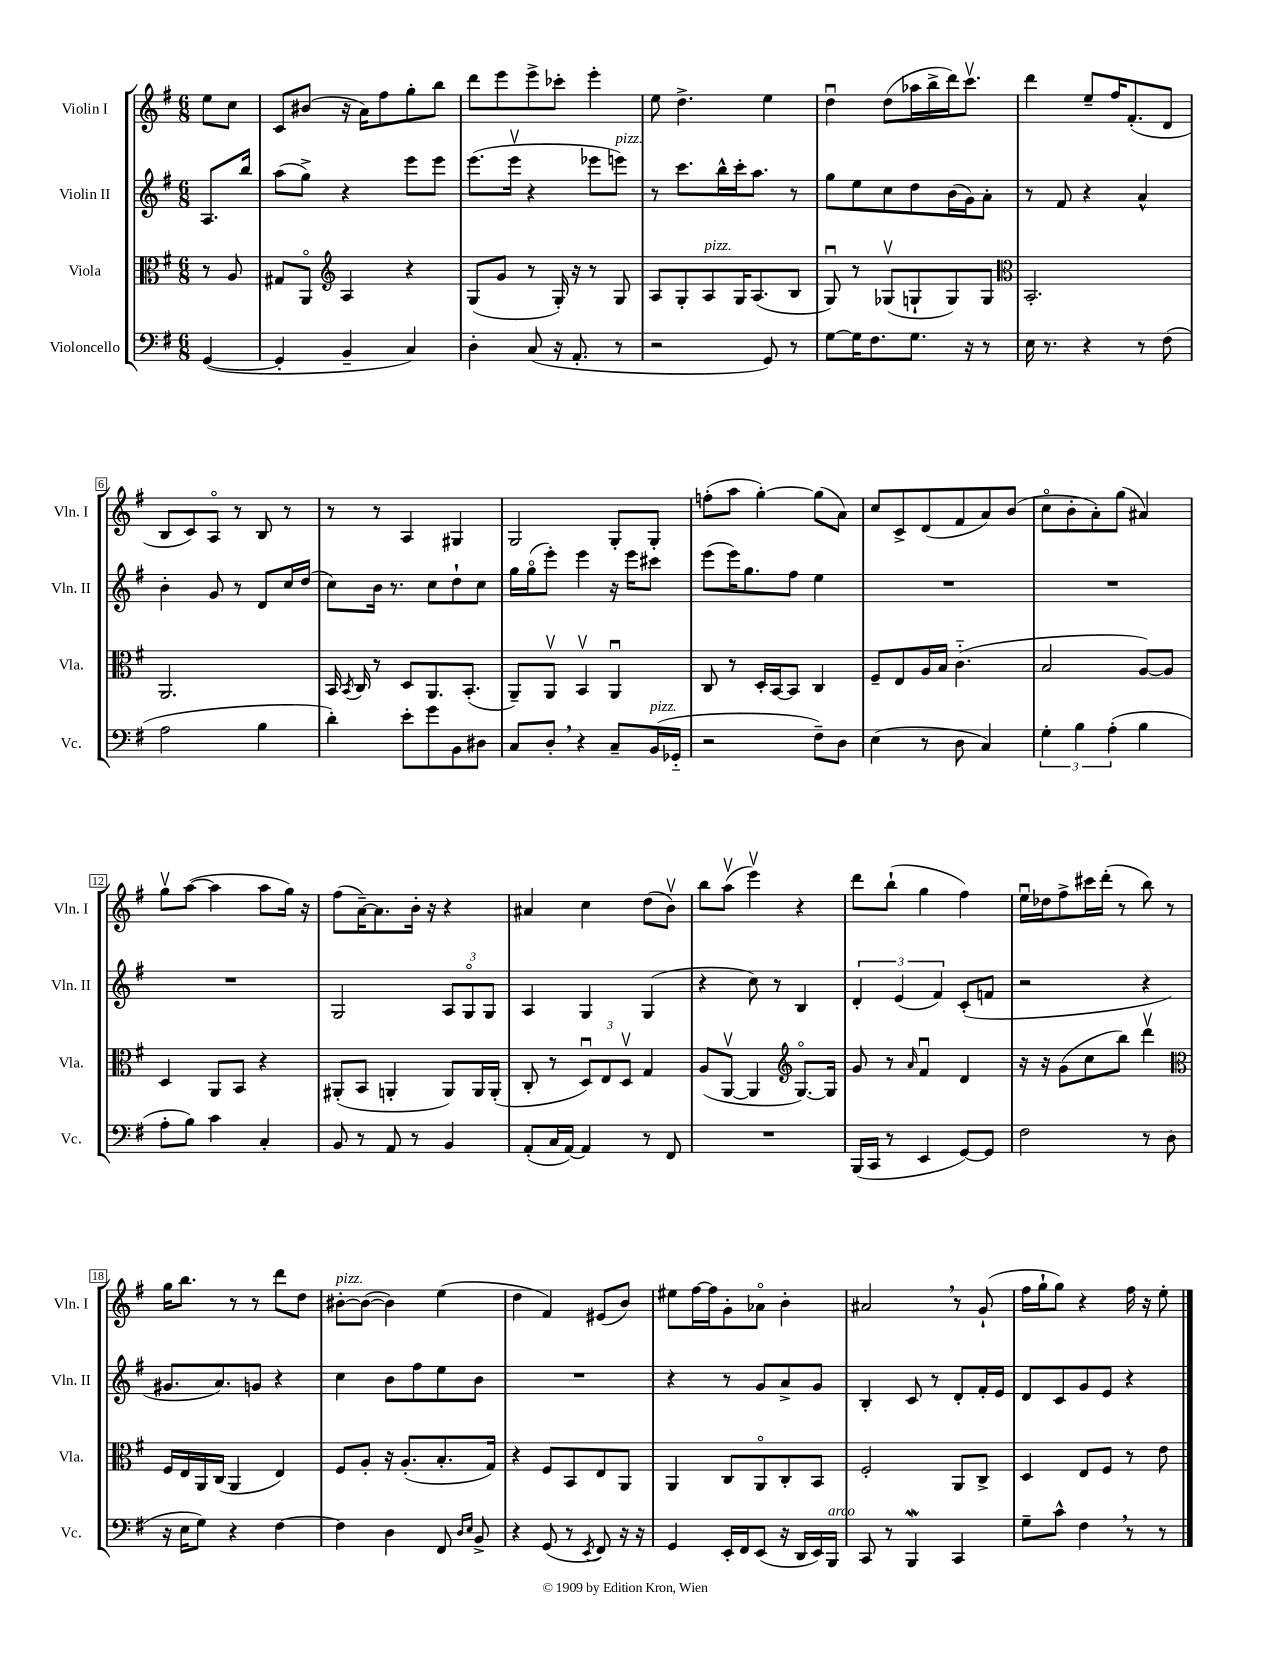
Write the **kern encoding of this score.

**kern	**kern	**kern	**kern
*staff4	*staff3	*staff2	*staff1
*clefF4	*clefC3	*clefG2	*clefG2
*k[f#]	*k[f#]	*k[f#]	*k[f#]
*M6/8	*M6/8	*M6/8	*M6/8
([4GG/	8r	8.A/L	8ee\L
.	8A/	.	8cc\J
.	.	16bb/Jk	.
=	=	=	=
4GG'/]	8G#/L	(8aa\L	8c/L
.	8AAo/J	8gg^\J)	(8b#/J
*	*clefG2	*	*
4BB~/	4A/	4r	16r
.	.	.	16a\LK)
.	.	.	8ff#\
4C/)	4r	8eee\L	8gg'\
.	.	8eee\J	8bb\J
=	=	=	=
4D'\	(8G/L	(8.eee\L	8ddd\L
.	8g/J	.	8eee\
.	.	16eeev\Jk	.
(8C/	8r	4r	8eee^\
16r	16G'/)	.	8ccc-'\J
8.AA'/	16r	.	.
.	8r	8eee-\L	4eee'\
8r	8G/	8eee\J)	.
=	=	=	=
2r	8A/L	8r	8ee\
.	8G'/	8.ccc\L	4.dd^\
.	8A/	.	.
.	.	16bb^^\L	.
.	16G/K	16ccc'\J	.
.	(8.A/	8.aa\J	.
8GG/)	.	.	4ee\
8r	8B/J	8r	.
=	=	=	=
[8G\L	8Gu/)	8gg\L	4ddu\
16G\]K	8r	8ee\	.
8.F#\	.	.	.
.	(8G-v/L	8cc\	(8dd\L
8.G\J	8G`/	8dd\	16aa-\L
.	.	.	16bb^\
.	8G/)	(16b\L	16ddd\J)
16r	.	16g\J)	8.cccv\J
8r	8G/J	8a'\J	.
=	=	=	=
*	*clefC3	*	*
16E\	2.BB'/	8r	4ddd\
8.r	.	.	.
.	.	8f#/	.
4r	.	4r	8ee~/L
.	.	.	16ff#/K
.	.	.	(8.f#'/
8r	.	4a^^/	.
(8F#\	.	.	8d/J
=	=	=	=
2A\	2.AA/	4b'\	8B/L
.	.	.	8c/)
.	.	8g/	8Ao/J
.	.	8r	8r
4B\	.	8d/L	8B/
.	.	16cc/L	8r
.	.	(16dd/JJ	.
=	=	=	=
4d'\)	16BB/	8cc\L)	8r
.	8qBB/	.	.
.	16C/	.	.
.	8r	16b\Jk	8r
.	.	8.r	.
8e'\L	8D/L	.	4A/
8g\	8.AA/	8cc\L	.
8BB\	.	8dd`\	4G#/
.	(8.BB'/J	.	.
8D#\J	.	8cc\J	.
=	=	=	=
8C/L	8AA~/L)	16gg\LL	2G/
.	.	(16ggo\J	.
8D'/J	8AAv/J	8eee'\J)	.
4r	4BBv/	4eee\	.
8C~/L	4AAu/	16r	8G'/L
.	.	16eee\LK	.
(16BB/L	.	8ccc#\J	8G'/J
16GG-'~/JJ	.	.	.
=	=	=	=
2r	8C/	(8eee\L	(8ff'\L
.	8r	16eee\K)	8aa\J
.	.	8.gg\	.
.	16D'/LL	.	[4gg'\)
.	[16BB/J	.	.
.	8BB/]J	8ff#\J	.
8F#~\L)	4C/	4ee\	(8gg\]L
8D\J	.	.	8a\J)
=	=	=	=
(4E\	8F#~/L	2.r	8cc/L
.	8E/	.	8c^/
8r	16A/L	.	(8d/
.	16B/JJ	.	.
8D\	(4.c'~\	.	8f#/
4C/)	.	.	8a/)
.	.	.	(8b/J
=	=	=	=
6G'\	2B/	2.r	8cco\L
.	.	.	8b'\
6B\	.	.	.
.	.	.	8a'\)
(6A'\	.	.	.
.	.	.	(8gg\J
4B\	[8A/L)	.	4a#/)
.	8A/]J	.	.
=	=	=	=
8A'\L	4D/	2.r	8ggv\L
8B\J)	.	.	([8aa\J
4c\	8AA/L	.	4aa\]
.	8BB/J	.	.
4C'/	4r	.	8aa\L
.	.	.	16gg\Jk)
.	.	.	16r
=	=	=	=
8BB/	(8AA#'/L	2G/	(8ff#\L
8r	8BB/J	.	[16a~\K)
.	.	.	8.a\]
8AA/	4AA'/	.	.
8r	.	.	16b'\Jk
.	.	.	16r
4BB/	8AA/L)	12A/L	4r
.	.	12Go/	.
.	16AA/L	.	.
.	.	12G/J	.
.	(16AA'/JJ	.	.
=	=	=	=
(8AA'/L	8C'/	4A/	4a#/
16C/L	8r	.	.
[16AA/JJ)	.	.	.
4AA/]	12Du/L)	4G/	4cc\
.	12E/	.	.
.	12Dv/J	.	.
8r	4G/	(4G/	(8dd\L
8FF#/	.	.	8bv\J)
=	=	=	=
2.r	(8A/L	4r	8bb\L
.	[8AAv/J	.	(8aav\J
.	4AA/]	8cc\)	4eeev\)
.	.	8r	.
*	*clefG2	*	*
.	[8.Go/L)	4B/	4r
.	16G/]Jk	.	.
=	=	=	=
(16BBB/LL	8g/	6d'/	8ddd\L
16CC/JJ	.	.	.
8r	8r	.	(8bb`\J
.	.	(6e/	.
.	16qqa/	.	.
4EE/	4f#u/	.	4gg\
.	.	6f#/)	.
[8GG/L)	4d/	(8c'/L	4ff#\)
8GG/]J	.	8f/J	.
=	=	=	=
2F#\	16r	2r	16eeu\LL
.	16r	.	16dd-\J
.	(8g\L	.	8ff#^\
.	8cc\	.	16ccc#\L
.	.	.	(16ddd'\JJ
.	8bb\J)	.	8r
8r	4dddv\	4r	8bb\)
(8D\	.	.	8r
=	=	=	=
*	*clefC3	*	*
16r	16F#/LL	8.g#/L	16gg\LK
16E\LK	16E/	.	8.bb\J
8G\J)	16AA/	.	.
.	(16C/JJ	8.a/)	.
4r	4AA/	.	8r
.	.	8g/J	8r
[4F#\	4E/)	4r	8ddd\L
.	.	.	8dd\J
=	=	=	=
4F#\]	8F#/L	4cc\	[8b#'\L
.	8A'/J	.	(8b#\_J
4D\	16r	8b\L	4b#\])
.	(8.A'/L	.	.
.	.	8ff#\	.
8FF#/	8.B'/	8ee\	(4ee\
16qqD/LL	.	.	.
16qqE/JJ	.	.	.
8BB^/	.	8b\J	.
.	16G/Jk)	.	.
=	=	=	=
4r	4r	2.r	4dd\
(8GG/	8F#/L	.	4f#/)
8r	8BB/	.	.
8qEE/	.	.	.
8FF#/)	8E/	.	(8e#/L
16r	8AA/J	.	8b/J)
16r	.	.	.
=	=	=	=
4GG/	4AA/	4r	8ee#\L
.	.	.	[16ff#\L
.	.	.	16ff#\]J
16EE'/LL	8C/L	8r	8g'\
16FF#/J	.	.	.
(8EE/J	8AAo/	8g/L	8a-o\J
16r	8C'/	8a^/	4b'\
16DD/LL	.	.	.
16EE/)	8BB/J	8g/J	.
16BBB/JJ	.	.	.
=	=	=	=
8CC/	2F#'/	4B'/	2a#/
8r	.	.	.
4BBB/	.	8c/	.
.	.	8r	.
4CC/	8AA/L	8d'/L	8r
.	8C^/J	16f#'/L	(8g`/
.	.	16e/JJ	.
=	=	=	=
8G~\L	4D/	8d/L	16ff#\LL
.	.	.	16gg`\J
8c^^\J	.	8c/	8gg\J)
4F#\	8E/L	8g/	4r
.	8F#/J	8e/J	.
8r	8r	4r	16ff#\
.	.	.	16r
8r	8e\	.	8ee'\
==	==	==	==
*-	*-	*-	*-
